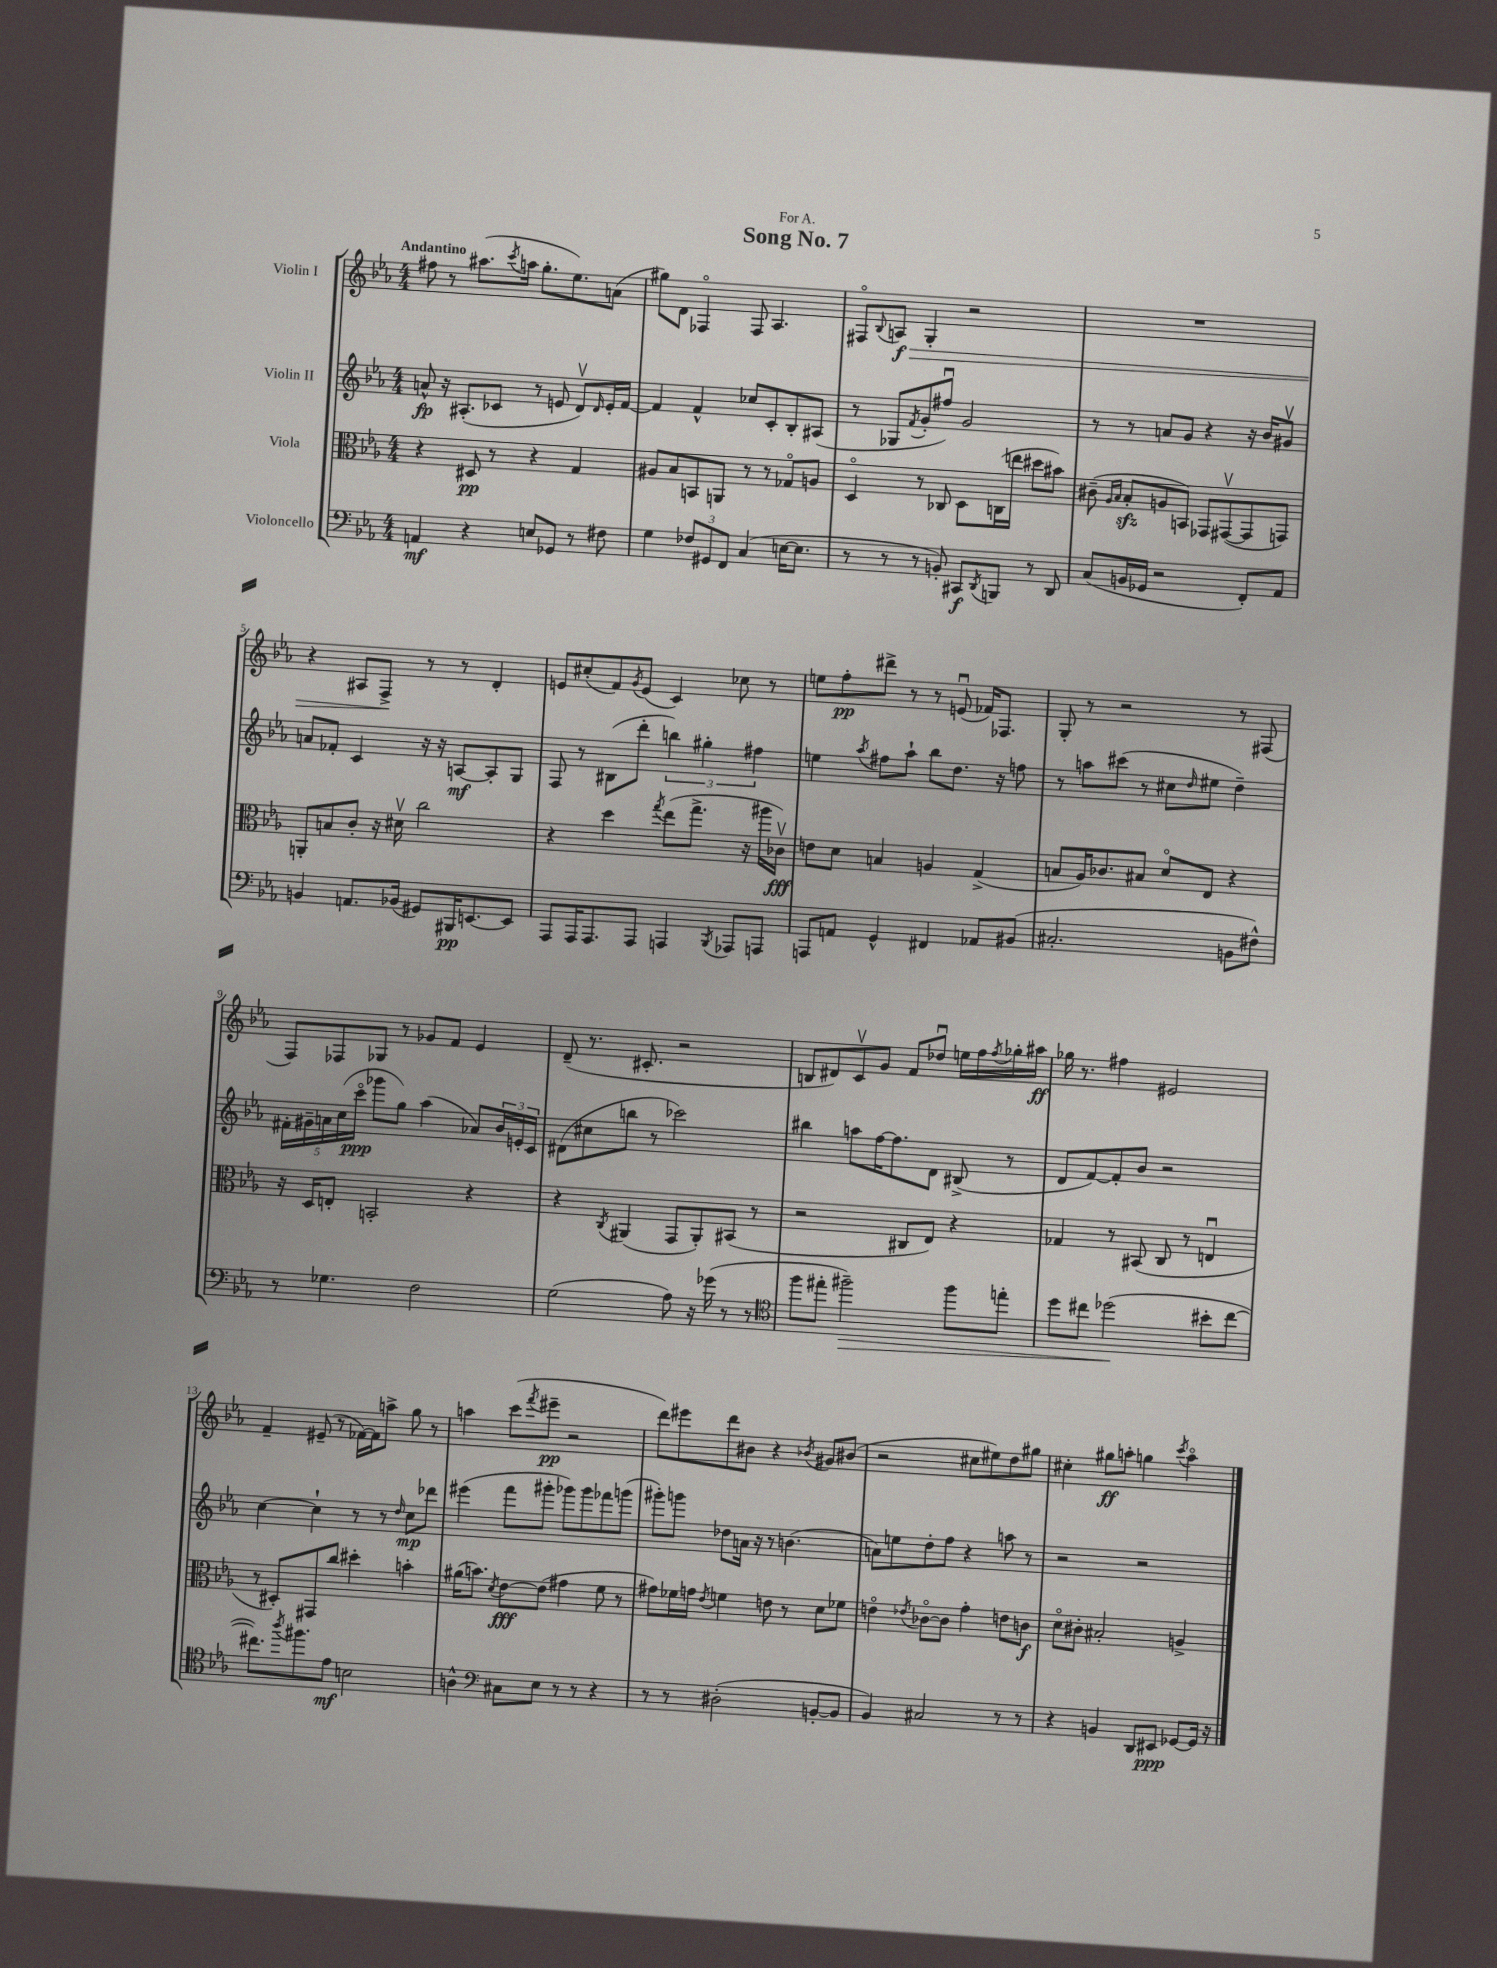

**kern	**kern	**kern	**kern
*staff4	*staff3	*staff2	*staff1
*clefF4	*clefC3	*clefG2	*clefG2
*k[b-e-a-]	*k[b-e-a-]	*k[b-e-a-]	*k[b-e-a-]
*M4/4	*M4/4	*M4/4	*M4/4
4AA	4r	8a^^	8ff#
.	.	16r	8r
.	.	(8.A#'	.
4r	8D#	.	(8.aa#
.	8r	8c-	.
.	.	.	8qccc
.	.	.	16aa
8E	4r	8r	8.gg'
8GG-	.	8e	.
.	.	.	8.ee-)
8r	4G	8dv)	.
.	.	16qqd	.
8F#	.	16e'	(8a
.	.	[16f	.
=	=	=	=
4G	8A#	4f]	8gg#)
.	8B-	.	8d
12F-	8BB	4f^^	4F-o
12GG#	.	.	.
.	8AA	.	.
12FF	.	.	.
(4C	8r	8cc-	8F-
.	8r	8c'	4.A-
[16E	8G-o	8B-'	.
8.E]	.	.	.
.	8A	(8A#	.
=	=	=	=
8r	4Do	8r	8F#o
.	.	.	8qqB-
8r	.	8G-	8A
.	.	8qf	.
8r	8r	8g'	4G'
8BB')	8C-	8ff#u)	.
8CC#	8D	2g	2r
8qDD	.	.	.
8BBB	(16C	.	.
.	16ee	.	.
8r	8dd#	.	.
8DD	8b#)	.	.
=	=	=	=
(8C	(8c#~	8r	1r
.	16qqA-	.	.
.	16qqB-	.	.
16BB	8B-'	8r	.
16GG-	.	.	.
2r	8A	8a	.
.	8BB)	8g	.
.	8GG-	4r	.
.	([8GG#v	.	.
8FF')	8GG#]	16r	.
.	.	16b-	.
8AA-	8GG)	8g#v	.
=	=	=	=
4BB	8AA'	8a	4r
.	8B	8f-'	.
8.AA	8c'	4c	8A#
.	16r	.	8F^
(16BB-	16d#v	.	.
8GG#)	2cc	16r	8r
.	.	16r	.
16BBB#	.	[8A	8r
[8.EE	.	.	.
.	.	8A']	4d'
8EE]	.	8G	.
=	=	=	=
8AAA-	4r	8F	8e
16AAA-	.	8r	(8cc#'
8.AAA-	.	.	.
.	4dd	(8B#	8f)
.	.	.	8qg
8AAA-	.	8ddd'	(8e
.	8qgg	.	.
4AAA	(8ee-	6bb)	4c)
.	8.gg^	.	.
.	.	6gg#'	.
8qBBB-	.	.	.
8AAA-	.	.	8cc-
.	16r	.	.
.	.	6ff#	.
8AAA	16aa#	.	8r
.	16c-v)	.	.
=	=	=	=
8AAA	8e	4ee	8ee
8AA	8d	.	8ff'
.	.	8qaa-	.
4GG^^	4B	8ff#	8ddd#^
.	.	8aa-`	8r
4FF#	4A	8bb-	8r
.	.	8.dd	(8eu
8AA-	(4G^	.	16f-)
.	.	16r	8.F-
(8BB#	.	8ff	.
=	=	=	=
2.C#'	8B	8r	8G'
.	16A-)	8aa	8r
.	8.c-	.	.
.	.	(8ccc#	2r
.	8B#	8r	.
.	8do	8cc#	.
.	.	16qqdd	.
.	8E-	8ee#	.
8BB	4r	4dd~)	8r
8F#^^)	.	.	(8F#
=	=	=	=
8r	16r	20f#'	8F)
.	.	20g#~	.
.	16D	.	.
.	.	20a	.
4.G-	8E'	.	8F-
.	.	(20cc	.
.	.	20ccco	.
.	2BB'	8ggg-	8G-
.	.	8gg)	8r
2F	.	(4aa-	8g-
.	.	.	8f
.	4r	8a-)	4e-
.	.	24b-	.
.	.	24e'	.
.	.	24c	.
=	=	=	=
(2G	4r	(8d#	(8d~
.	.	8cc#	8.r
.	8qC	.	.
.	(4AA#	8bb	.
.	.	.	8.c#'
.	.	8r	.
8A-)	8GG	2ccc-)	2r
16r	8AA#')	.	.
(16g-	.	.	.
8r	(8BB#	.	.
8r	8r	.	.
=	=	=	=
*clefC4	*	*	*
8ff	2r	4bb#	8B
8ee#'	.	.	8d#)
2ff#~)	.	8aa	8cv
.	.	[16ff	8g
.	.	8.ff]	.
.	8C#	.	8f
.	8E-)	8d	8dd-u
8ff#	4r	(8B#^	16ee
.	.	.	16ff
.	.	.	8qff
8ee'	.	8r	16gg-'
.	.	.	16aa#
=	=	=	=
8dd	4G-	8d	16gg-
.	.	.	8.r
8cc#	.	[8f)	.
(2dd-	8r	8f']	4ff#
.	(8BB#	8b-	.
.	8C	2r	2e#
.	8r	.	.
8b#'	4Eu	.	.
[8cc#	.	.	.
=	=	=	=
8.cc#])	8r	[4cc	4f~
.	8D#')	.	.
8qaa-	.	.	.
8.ff#	.	.	.
.	8GG#	4cc`]	(8e#~
8e-	8cc	.	8r
2B	4dd#'	8r	[16f-)
.	.	.	16f-]
.	.	8r	8aa^
.	.	16qqdd	.
.	4b'	8cc	8gg
.	.	8ddd-	8r
=	=	=	=
4A^^	(16a#	(4eee#	4aa
.	8.b)	.	.
*clefF4	*	*	*
.	8qd	.	.
8C#	[8e-	8fff	(8ccc
.	.	.	8qfff
8E-	(8e-]	8ggg#'	8eee#~
8r	4g#	8ggg-)	2r
8r	.	8ggg-	.
4r	8f	8fff-	.
.	8r	(8ggg	.
=	=	=	=
8r	8g#)	8ggg#')	8ddd)
8r	16f-	8ggg	8eee#
.	16g	.	.
.	8qe-	.	.
(2D#'	4f	8dd-	8ddd
.	.	16a	8b#
.	.	16r	.
.	8e	8r	4r
.	8r	(4.b	.
.	.	.	8qb-
[8BB'	8d	.	8g#
8BB]	8f-	.	(8b#
=	=	=	=
4BB-)	4eo	8a)	2r
.	.	8ee	.
.	8qe-	.	.
2C#	[8c-o	8dd'	.
.	8c-]	8ff	.
.	4g'	4r	8cc#
.	.	.	8ee#)
8r	8e	8aa	8dd
8r	8c	8r	8gg#
=	=	=	=
4r	8do	2r	4cc#'
.	8c#'	.	.
4BB	2B#'	.	8gg#
.	.	.	8aa'
8DD	.	2r	4gg
8EE#	.	.	.
.	.	.	8qccc
[8GG-	4A^	.	4aao
16GG-]	.	.	.
16r	.	.	.
==	==	==	==
*-	*-	*-	*-
